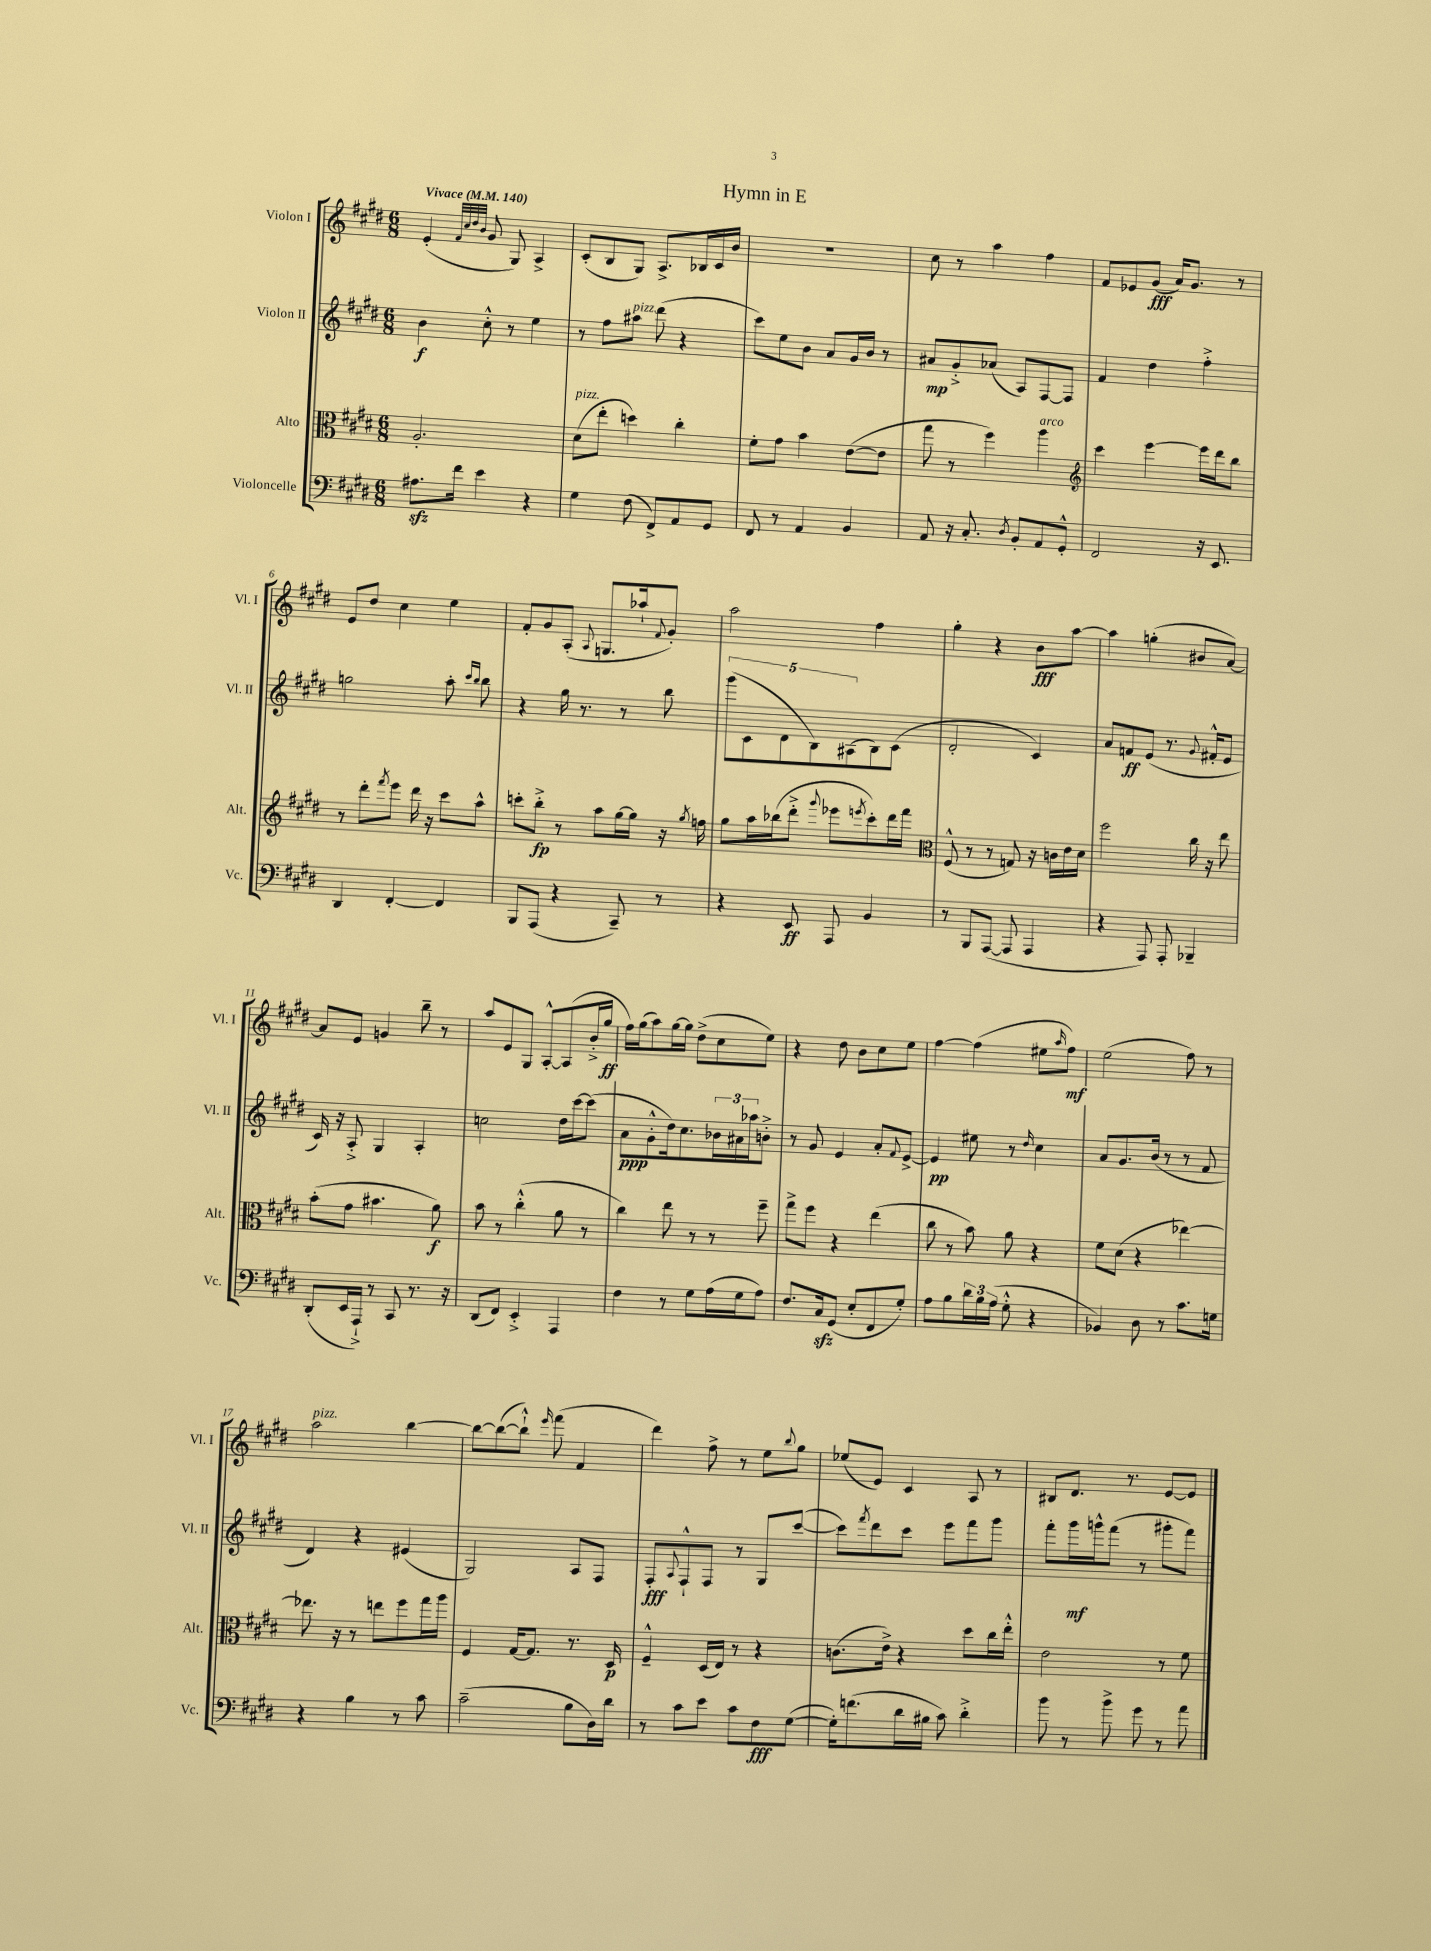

**kern	**kern	**kern	**kern
*staff4	*staff3	*staff2	*staff1
*clefF4	*clefC3	*clefG2	*clefG2
*k[f#c#g#d#]	*k[f#c#g#d#]	*k[f#c#g#d#]	*k[f#c#g#d#]
*M6/8	*M6/8	*M6/8	*M6/8
*MM140	*MM140	*MM140	*MM140
8.A#	2.A'	4b	(4e'
16f#	.	.	.
.	.	.	32qqf#
.	.	.	32qqcc#
.	.	.	32qqdd#
.	.	.	32qqb
4e	.	8cc#'^^	8g#
.	.	8r	8G#)
4r	.	4ee	4A^
=	=	=	=
4G#	(8d#	8r	(8c#'
.	8ee'	8ff#	8B
(8F#	4dd)	8aa#	8G#)
8FF#^)	.	(8ddd#	8.A^
8AA	4cc#'	4r	.
.	.	.	16B-
8GG#	.	.	16c#
.	.	.	16b
=	=	=	=
8FF#	8f#'	8ccc#)	2.r
8r	8g#	8ee	.
4AA	4b	8b	.
.	.	8a	.
4BB	([8e	16g#	.
.	.	16b	.
.	8e]	8r	.
=	=	=	=
8AA	8gg#	8a#	8cc#
16r	8r	8g#'^	8r
8.C#'	.	.	.
.	4ff#)	(8a-	4aa
8qD#	.	.	.
8BB'	.	8A)	.
8AA	4aa	[8F#	4ff#
8GG#'^^	.	8F#]	.
=	=	=	=
*	*clefG2	*	*
2FF#	4ccc#	4f#	8f#
.	.	.	8e-
.	[4eee	4dd#	(8g#
.	.	.	16a)
.	.	.	8.g#
16r	16eee]	4ff#'^	.
8.EE	16ddd#	.	.
.	8bb	.	8r
=	=	=	=
4DD#	8r	2gg	8e
.	8ddd#'	.	8dd#
.	8qfff#	.	.
[4FF#'	8eee	.	4cc#
.	16ddd#	.	.
.	16r	.	.
4FF#]	8ccc#	8aa'	4ee
.	.	16qqccc#	.
.	.	16qqbb	.
.	8aa^^	8bb	.
=	=	=	=
8BBB	8ccc'	4r	8f#'
(8AAA	8bb'^	.	8g#
4r	8r	16gg#	(8A'
.	.	8.r	.
.	.	.	8qqA
.	8aa	.	8.G
8CC#~)	[16gg#	8r	.
.	16gg#]	.	16aa-`
.	.	.	8qqf#
8r	16r	8bb	8g#')
.	8qgg#	.	.
.	16ff	.	.
=	=	=	=
4r	8gg#	(10ggg#	2aa
.	.	10c#	.
.	16aa	.	.
.	(16bb-	.	.
.	.	10d#	.
8EE	8ddd#'^	.	.
.	.	10B)	.
.	8qqggg#	.	.
8AAA	8eee-	.	.
.	.	(10A#	.
.	8qeee	.	.
4BB	8ccc#')	8B)	4ff#
.	16ddd#	(8c#	.
.	16fff#	.	.
=	=	=	=
*	*clefC3	*	*
8r	(8F#^^	2d#'	4gg#'
8BBB	8r	.	.
([8AAA	8r	.	4r
8AAA]	8G)	.	.
4AAA	16r	4c#)	8b
.	16c	.	.
.	16e	.	[8aa
.	16d#	.	.
=	=	=	=
4r	2ff#	8a	4aa]
.	.	8f	.
8AAA)	.	(8e	(4gg'
8AAA'	.	8.r	.
4BBB-~	16cc#	.	8b#
.	.	8qqg#	.
.	16r	16f#'^^	.
.	8ee	8e	[8a)
=	=	=	=
(8DD#'	(8b'	16c#)	8a]
.	.	16r	.
16EE	8g#	8A'^	8e
16AAA`^)	.	.	.
8r	4.b#	4G#	4g
8CC#	.	.	.
8.r	.	4A'	8bb~
.	8a)	.	8r
16r	.	.	.
=	=	=	=
(8DD#	8b	2cc	8aa
8FF#)	8r	.	8e
4EE'^	(4cc#'^^	.	8G#
.	.	.	[8A'^^
4AAA	8a	16dd#	(8A]
.	.	[16ccc#	.
.	8r	(8ccc#]	16b'^
.	.	.	16gg#
=	=	=	=
4F#	4cc#)	8a	16ff#)
.	.	.	(16gg#
.	.	8g#'^^	8aa)
8r	8ee	16dd#)	[16gg#
.	.	8.cc#	16gg#]
8G#	8r	.	(8dd#^
(16A	8r	24b-	8cc#
.	.	24a#	.
16G#	.	.	.
.	.	24aa-	.
8A)	8ff#~	8b'^	8ee)
=	=	=	=
8.F#	8gg#^	8r	4r
.	8ff#	8g#	.
16C#	.	.	.
(8GG#	4r	4e	8dd#
8E'	.	.	8b
8FF#	(4ee	8a'	8cc#
.	.	8qqf#	.
8G#')	.	[8e^	8ee
=	=	=	=
8A	8cc#	4e]	[4ff#
8B	8r	.	.
24d#	8b)	8ee#	(4ff#]
24B	.	.	.
(24A	.	.	.
8G#'^^	8a	8r	.
.	.	16qqdd#	.
4r	4r	4cc#	8ee#
.	.	.	16qqaa
.	.	.	8ff#)
=	=	=	=
4BB-)	8f#	8a	(2ee
.	(8d#	8.g#	.
8D#	4r	.	.
.	.	(16b	.
8r	.	8r	.
8.c#	[4ee-)	8r	8ff#)
.	.	8f#	8r
16G	.	.	.
=	=	=	=
4r	8.ee-]	4d#)	2aa
.	16r	.	.
4B	8r	4r	.
.	8ee	.	.
8r	8ff#	(4e#	[4bb
8c#	16gg#	.	.
.	16aa	.	.
=	=	=	=
(2c#~	4F#	2G#)	8bb_
.	.	.	(8bb_
.	[16G#	.	8bb`^^])
.	8.G#]	.	.
.	.	.	16qqeee
.	.	.	(8fff#
8B	8.r	8A	4f#
16D#)	.	8F#	.
16d#	16D#	.	.
=	=	=	=
8r	4F#~^^	8F#'	4ddd#)
.	.	8qqA	.
8c#	.	8F#`^^	.
8e	(16D#	8F#	8ff#^
.	16E)	.	.
8c#	8r	8r	8r
8F#	4r	8G#	8ee
.	.	.	8qqbb
([8G#	.	([8ccc#	8gg#
=	=	=	=
16G#'])	(8.c	8ccc#])	(8ee-
(8.f	.	.	.
.	.	8qfff#	.
.	.	8ddd#	8e)
.	16e^)	.	.
16d#	4r	8ccc#	4c#
16B#	.	.	.
8c#)	.	8eee	.
4d#'^	8dd#	8fff#	8A
.	16cc#	8ggg#	8r
.	16ee'^^	.	.
=	=	=	=
8b	2e	8fff#'	8B#
8r	.	16ggg#	8.d#
.	.	16ggg^^	.
8b^	.	(8fff#	.
.	.	.	8.r
8g#	.	8r	.
8r	8r	8ggg#'	[8e
8a	8f#	8fff#)	8e]
==	==	==	==
*-	*-	*-	*-
